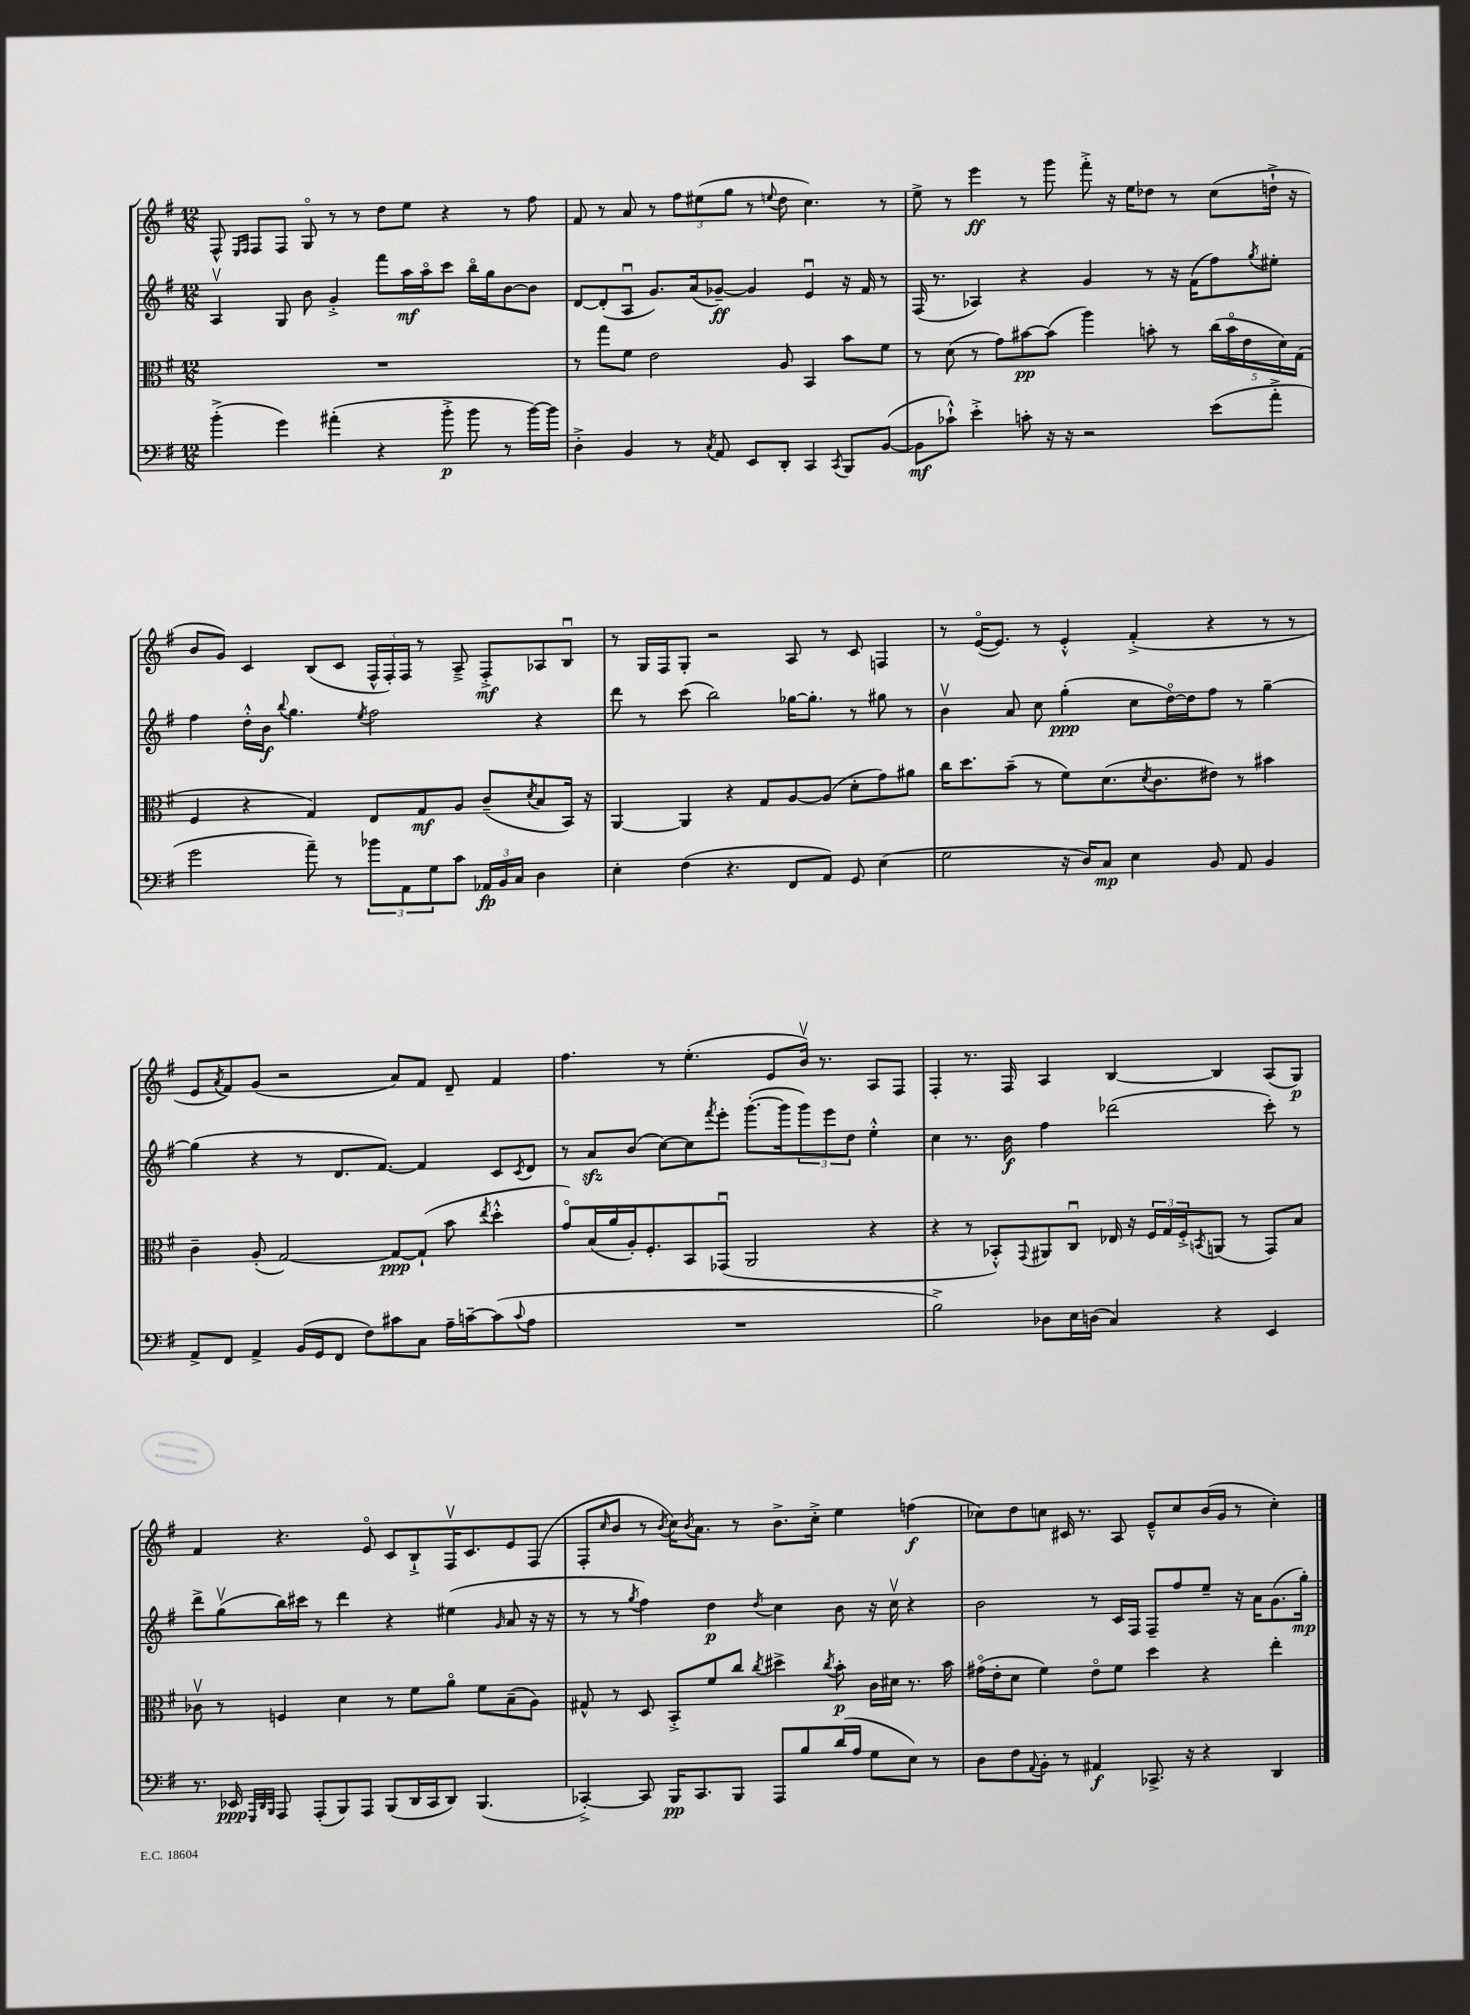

**kern	**kern	**kern	**kern
*staff4	*staff3	*staff2	*staff1
*clefF4	*clefC3	*clefG2	*clefG2
*k[f#]	*k[f#]	*k[f#]	*k[f#]
*M12/8	*M12/8	*M12/8	*M12/8
(4b'^	1.r	4Av	8F#^^
.	.	.	16qqE
.	.	.	16qqF#
.	.	.	8F#
4g)	.	8G	8F#
.	.	8b	8Go
(4a#'	.	4g'^	8r
.	.	.	8r
4r	.	8fff#	8dd
.	.	16aa	8ee
.	.	16aao	.
8b'^	.	8ccc	4r
8b	.	16bbo	.
.	.	16gg	.
8r	.	[8b	8r
[16b)	.	8b]	8ff#
16b]	.	.	.
=	=	=	=
4D'^	8r	[8d	8f#
.	8gg	(8d']	8r
4BB	8f#	8Au	8a
.	2e	8.g)	8r
8r	.	.	12ff#
.	.	(16a	.
.	.	.	(12ee#
8qC	.	.	.
8AA	.	[8g-~)	.
.	.	.	12gg
8EE	.	4g-]	8r
.	.	.	8qqee
8DD'	8A	.	8dd
4CC	4BB	4eu	4.cc)
8qCC	.	.	.
8BBB	8b	16r	.
.	.	16f#	.
([8BB	8f#	8r	8r
=	=	=	=
8BB]	8r	(16F#	8ee^
.	.	8.r	.
8c-`^^)	(8d	.	8r
4e'^	8r	4A-)	4eee
.	8g)	.	.
8c'	[8b#	4r	8r
16r	(8b#]	.	8ggg
16r	.	.	.
2r	4aa)	4g	8fff#'^
.	.	.	16r
.	.	.	16ee
.	8b'	8r	8dd-
.	8r	16r	8r
.	.	(16f#	.
(8e	(20cc	8ff#)	(8cc
.	20bo	.	.
.	20e	.	.
.	.	8qgg	.
8a'^	.	8ee#'	16dd`^
.	20d)	.	.
.	.	.	16r
.	(20G	.	.
=	=	=	=
2g	4F#	4ff#	8b
.	.	.	8g)
.	4r	16dd'^^	4c
.	.	16b	.
.	.	8qqbb	.
.	.	4.gg	.
8a~)	4G)	.	(8B
8r	.	.	8c
.	.	8qee	.
12b-	8E	2ff#	24F#^^
.	.	.	24F#')
12AA	.	.	24F#
.	8G	.	8r
12G	.	.	.
8c	8A	.	8A~^
24AA-	(8c~	.	8F#'^
24BB	.	.	.
24C	.	.	.
.	8qd	.	.
4D	8B	4r	8A-
.	16BB)	.	8Bu
.	16r	.	.
=	=	=	=
4E'	[4AA	8ddd	8r
.	.	8r	16G
.	.	.	16F#
(4F#	4AA]	(8ccc	8G'
.	.	2bb)	2r
4.r	4r	.	.
.	8G	.	.
8FF#	[8A	[16gg-	8A
.	.	8.gg-']	.
8AA)	(8A]	.	8r
8GG	8d'	8r	8c
(4E	8g)	8gg#	4F
.	8a#	8r	.
=	=	=	=
2G	16cc	4bv	8r
.	8.dd	.	.
.	.	.	([16eo
.	.	.	8.e])
.	(8b~	8a	.
.	8r	8cc	8r
16r	8f#)	(4gg'	4e'^^
16D)	.	.	.
8C	(8.d	.	.
4E	.	8cc	(4f#'^
.	8qd	.	.
.	8.c	.	.
.	.	[16ddo)	.
.	.	16dd]	.
8BB	8e#)	8ff#	4r
8AA	8r	8r	.
4BB	4b#	[4gg~	8r
.	.	.	8r
=	=	=	=
8AA^	4c~	(4gg]	8e
.	.	.	8qa
8FF#	.	.	8f#)
4AA^	(8A'	4r	(8g
.	[2G)	.	2r
(16BB	.	8r	.
16GG	.	.	.
8FF#	.	8.d	.
8F#)	.	.	.
.	.	[8.f#)	.
8c#	8G_	.	8a)
8C	(8G`]	4f#]	8f#
16A~	8b	.	8d~
[16c~	.	.	.
.	8qee	.	.
(8c]	4dd'^^	8c	4f#
8qqc	.	8qc	.
8A	.	8d	.
=	=	=	=
1.r	8go)	8r	4.ff#
.	(16B	8a	.
.	16a	.	.
.	16A')	(8b	.
.	8.F#'	.	.
.	.	[8cc)	8r
.	8BB	8cc]	(4.ee'
.	.	8qfff#	.
.	(8GG-u	8eee'	.
.	2AA	([8.ggg'	.
.	.	.	8e
.	.	16ggg]	.
.	.	12ggg)	16bv)
.	.	.	8.r
.	.	12eee	.
.	.	12dd	.
.	4r	4ee'^^	8A
.	.	.	8F#
=	=	=	=
2B^)	4r	4cc	4F#'
.	8r	8.r	8.r
.	8BB-'^^)	.	.
.	.	16b	16F#
.	8qqGG	.	.
8D-	8AA#	4ff#	4A
16E	8Cu	.	.
(16D	.	.	.
4C)	16E-	(2ddd-	[4B
.	16r	.	.
.	24F#	.	.
.	24G	.	.
.	24F#'^	.	.
.	8qBB	.	.
4r	(8AA	.	4B]
.	8r	.	.
4EE	8GG)	8ccc')	(8A
.	8B	8r	8G)
=	=	=	=
8.r	8c-v	8ddd^	4f#
.	8r	(8ggv	.
16EE-	.	.	.
32qqGGG	.	.	.
32qqDD	.	.	.
32qqBBB	.	.	.
8AAA	4F	16bb)	4.r
.	.	16ccc#	.
(8AAA'	.	8r	.
8BBB)	4d	4ddd	.
8AAA	.	.	8eo
(8BBB	8r	4r	8c
16DD	8f#	.	8B`^
16CC	.	.	.
8DD)	8ao	(4ee#	16F#v
.	.	.	8.c
(4.BBB	8f#	.	.
.	.	16qqg	.
.	(8B~	8a	8e
.	8A)	16r	(8F#
.	.	16r	.
=	=	=	=
[4CC-'^)	8G#^^	8r	8F#'
.	.	.	16qqcc
.	8r	8r	8b
.	.	8qgg	.
8CC-]	8D	4ff#)	8r
.	.	.	8qb
16BBB	8BB'^	.	16cc)
.	.	.	8qb
8.CC-	.	.	8.a
.	8f#	4dd	.
8BBB	8cc	.	8r
.	8qcc	8qdd	.
8AAA	4dd#^	4cc	8.b^
8B	.	.	.
.	.	.	16cc'^
.	8qcc	.	.
(16d	8b'	8b	4ee
16A	.	.	.
8G	16c	16r	.
.	16d#	16ccv	.
8E)	8.r	4r	(4ff
8r	.	.	.
.	16b	.	.
=	=	=	=
8D	(16g#o	2b	8cc-)
.	16e'	.	.
8F#	8d	.	8dd
8qqAA	.	.	.
8BB'	4f#)	.	8cc
8r	.	.	16c#
.	.	.	8.r
4AA#	8eo	8r	.
.	8f#	16c	8A
.	.	16F#	.
8.CC-^	4dd	8F#~	8e~^^
.	.	8ff#	8cc
16r	.	.	.
4r	4r	8ee~	(16b
.	.	.	16g
.	.	16r	8r
.	.	16a	.
4DD	4ee'	(8.g	4cc')
.	.	16gg')	.
==	==	==	==
*-	*-	*-	*-
